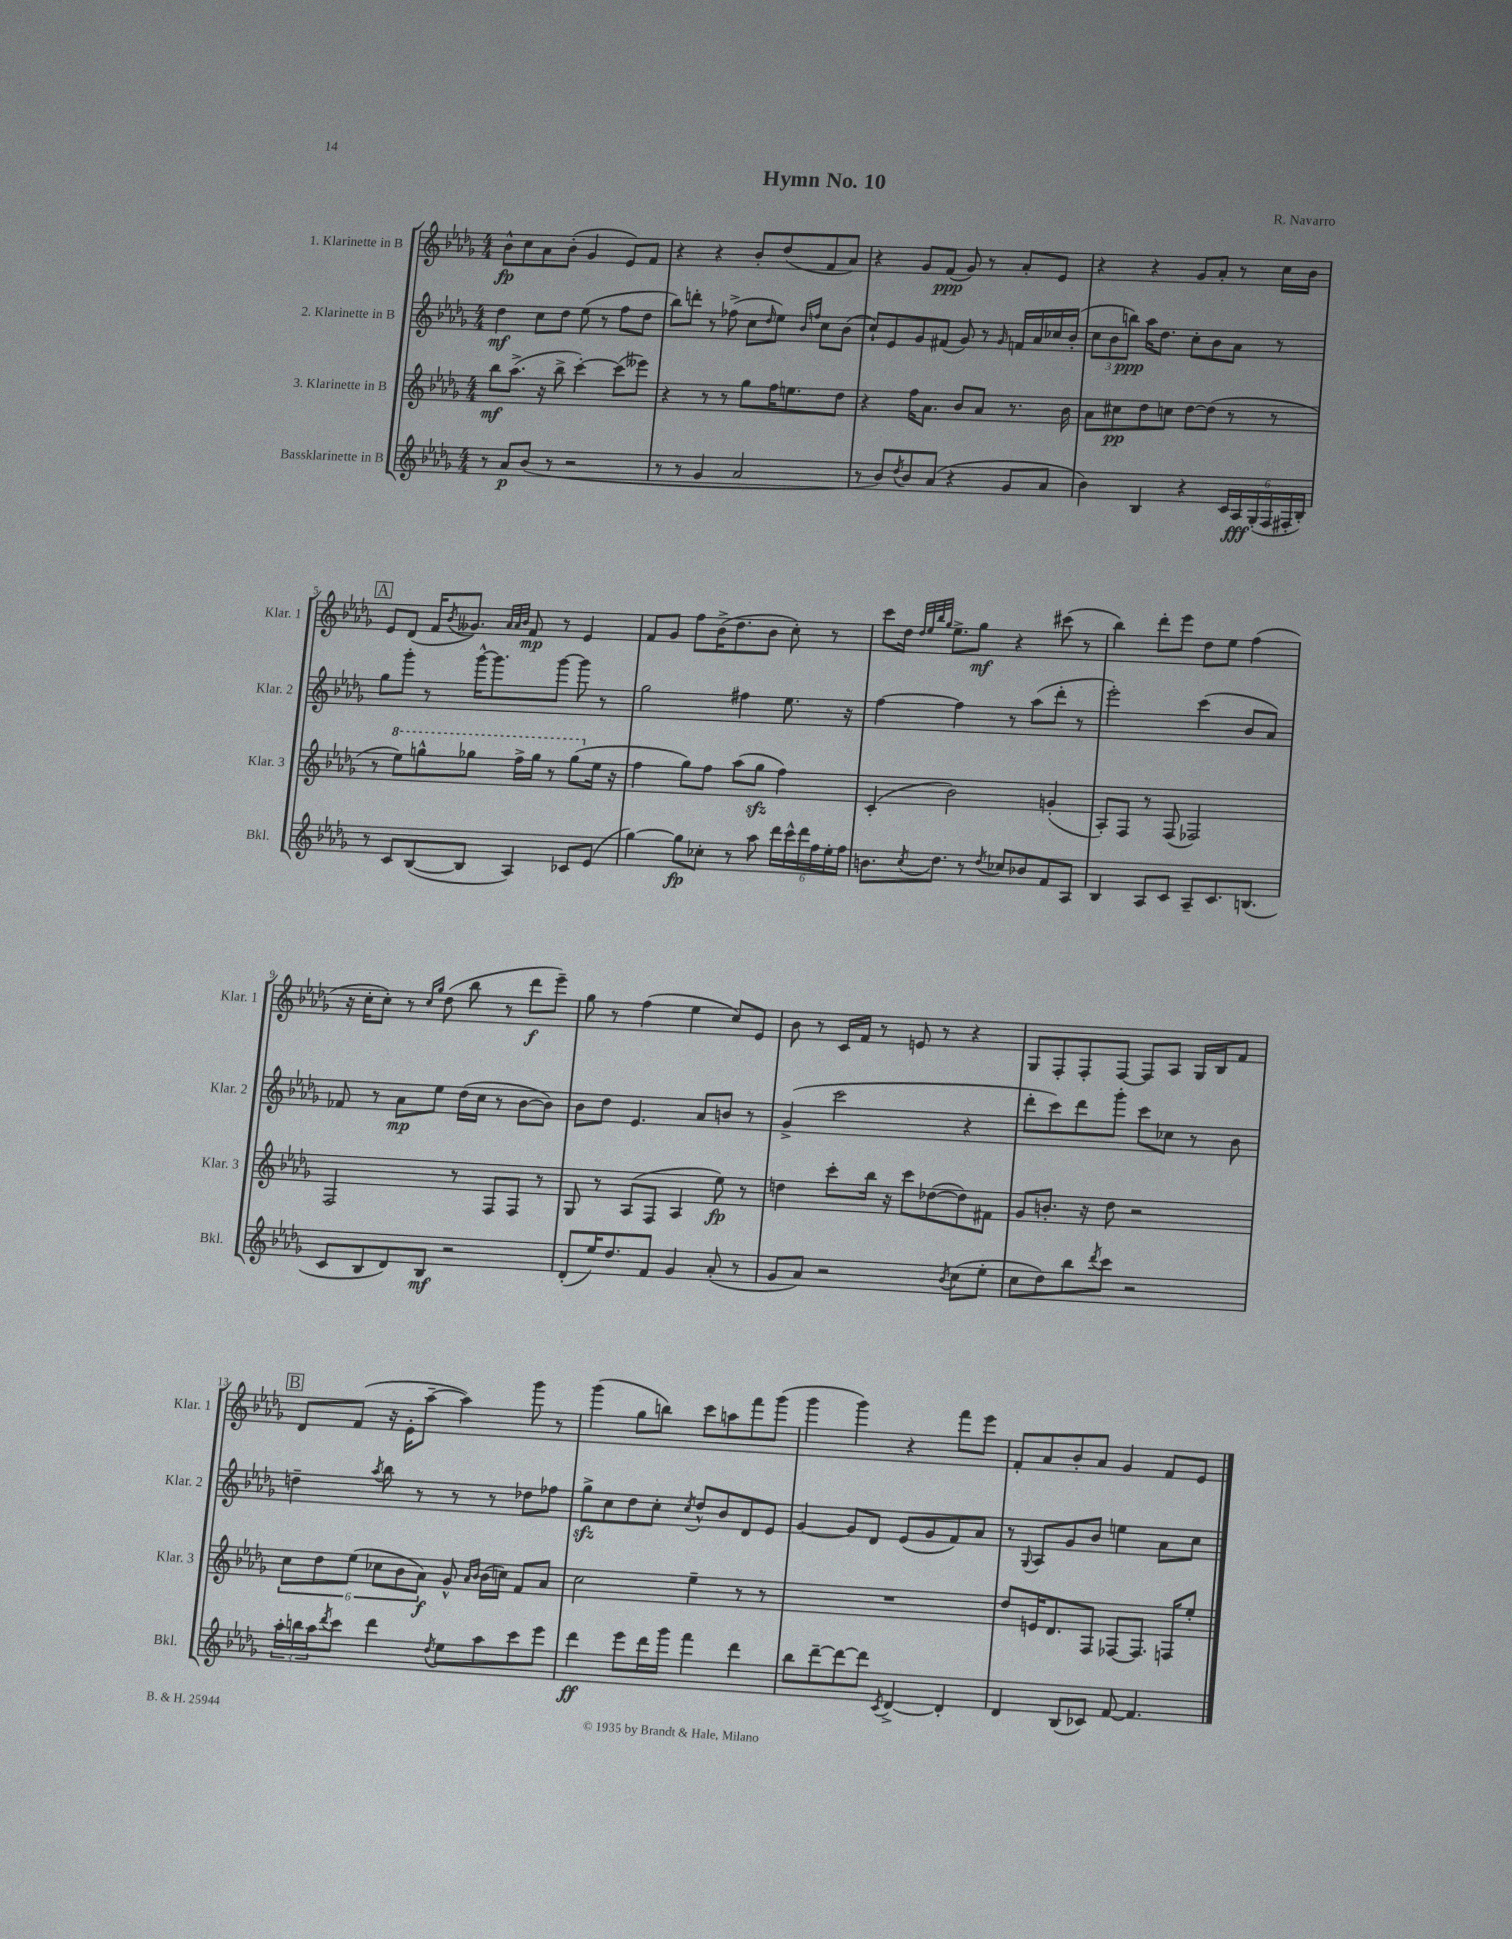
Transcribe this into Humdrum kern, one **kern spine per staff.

**kern	**kern	**kern	**kern
*staff4	*staff3	*staff2	*staff1
*clefG2	*clefG2	*clefG2	*clefG2
*k[b-e-a-d-g-]	*k[b-e-a-d-g-]	*k[b-e-a-d-g-]	*k[b-e-a-d-g-]
*M4/4	*M4/4	*M4/4	*M4/4
8r	8bb-	4dd-	8b-^^
8a-	(8.aa-^	.	8cc
(8b-	.	8cc	8a-
.	16r	.	.
8r	8bb-^	8dd-	(8b-'
2r	[4ccc')	(8ee-	4g-
.	.	8r	.
.	(8ccc]	8ff	8e-)
.	8eee--)	8dd-	8f
=	=	=	=
8r	4r	8bb-)	4r
8r	.	8ddd'	.
4g-	8r	8r	4r
.	8r	(8ff-^	.
2a-	8gg-	8cc	8b-'
.	.	16qqdd-	.
.	16ff	8ee-)	(8dd-
.	8.ee	.	.
.	.	16qqb-	.
.	.	16qqff	.
.	.	8cc	8f
.	8dd-	(8b-	8a-)
=	=	=	=
8r	4r	8cc`)	4r
8b-)	.	8e-	.
8qdd-	.	.	.
8b-	16ff	8g-	8g-
.	8.a-	.	.
(8a-	.	(8f#	(8f
4r	8b-	8g-)	8g-)
.	8a-	8r	8r
.	.	16qqg-	.
8g-	8.r	16f	8a-'
.	.	16a-	.
8a-	.	16cc-	8e-
.	16b-	(16b-'	.
=	=	=	=
4b-)	8a-	12cc	4r
.	.	12b-	.
.	8cc#	.	.
.	.	12bb)	.
4B-	8dd-	16aa-	4r
.	.	8.dd-	.
.	8cc	.	.
4r	[8dd-	8cc'	8g-
.	(8dd-]	8b-	8a-'
24c	8r	8a-	8r
24A-	.	.	.
(24G-'	.	.	.
24F	8r	8r	16cc
24F#'	.	.	.
.	.	.	16b-
24B-')	.	.	.
=	=	=	=
8r	8r	8gg-	8e-
8c	8eee-)	8ggg-'	(8d-
([8B-	8ggg^^	8r	16f
.	.	.	8qb-
.	.	.	8.g--)
8B-]	8ggg-	[16ggg-^^	.
.	.	8.ggg-]	.
.	.	.	32qqa-
.	.	.	32qqa-
.	.	.	32qqb-
4A-)	16fff^	.	8f
.	16ggg-	.	.
.	8r	[8ggg-	8r
8c-	(8ggg-	8ggg-]	4e-
(8e-	16ee-	8r	.
.	16r	.	.
=	=	=	=
[4gg-)	4ff	2gg-	8f
.	.	.	8g-
8gg-]	8gg-)	.	8ff
8cc-'	8ff	.	(16b-^
.	.	.	8.dd-
8r	(8aa-	4ff#	.
8aa-	8gg-	.	8b-
24ddd-	4ff)	8.ee-	8cc')
24ccc^^	.	.	.
24ddd-	.	.	.
24ff	.	.	8r
24ee-'	.	.	.
.	.	16r	.
24ff	.	.	.
=	=	=	=
8.b	(4c'	[4ff	8ccc
.	.	.	16dd-
.	.	.	32qqdd-
.	.	.	32qqee-
.	.	.	32qqbb-
8qcc	.	.	32qqgg-
8.dd-	.	.	8.ee-^
.	2b-)	4ff]	.
8r	.	.	8gg-
8qdd-	.	.	.
8cc-	.	8r	4r
8b-	.	(8aa-	.
8f	(4g'	8ddd-'	(8ccc#
8A-	.	8r	8r
=	=	=	=
4B-	8A-')	2eee-')	4bb-)
.	8F	.	.
8A-	8r	.	8ddd-'
8c	(8F	.	8eee-
8A-~	2F-)	(4ccc	8dd-
8.c	.	.	8ee-
.	.	8b-	(4ff
(8.B	.	.	.
.	.	8a-)	.
=	=	=	=
8c	2F	8f-	16r
.	.	.	16cc'
8B-	.	8r	8cc')
8d-)	.	8a-	8r
.	.	.	16qqcc
.	.	.	16qqgg-
8B-	.	8ee-	(8dd-
2r	8r	(16dd-	8bb-
.	.	16cc	.
.	8F	8r	8r
.	8F	[8b-	8ddd-
.	8r	8b-])	8eee-~)
=	=	=	=
(8d-'	8G-	8b-	8gg-
16ee-)	8r	8dd-	8r
8.dd-	.	.	.
.	(8A-	4.e-	(4ff
8f	8F	.	.
4g-	4A-	.	4ee-
.	.	8a-	.
(8a-'	8ee-)	8b	8cc)
8r	8r	8r	8e-
=	=	=	=
8g-	4dd	(4g-^	8b-
8a-)	.	.	8r
2r	8ccc'	2ccc	16c
.	.	.	16f
.	16bb-	.	8r
.	16r	.	.
.	8ccc	.	8e
.	([8dd-	.	8r
8qb-	.	.	.
(8cc	8dd-])	4r	4r
8ee-'	8f#	.	.
=	=	=	=
8cc	8g-	8ddd-'	8G-
8dd-)	8.b'	8ccc)	8F'
8bb-	.	8ddd-	8F'
.	16r	.	.
8qddd-	.	.	.
8ccc	8dd-	8ggg-'	[8F
2r	2r	8ccc	8F]
.	.	8cc-	8A-
.	.	8r	16G-
.	.	.	16B-
.	.	8b-	8f
=	=	=	=
24aa-'	12cc	4dd~	8d-
24bb	.	.	.
24aa-	12dd-	.	.
8qddd-	.	.	.
8ccc	.	.	(8f
.	(12ee-	.	.
.	.	8qaa-	.
4ddd-	12cc-	8bb-	16r
.	.	.	16e-'
.	12b-	.	.
.	.	8r	[8aa-~
.	12a-)	.	.
8qdd-	.	.	.
8ee-	8g-^^	8r	4aa-])
.	16qqa-	.	.
.	16qqb-	.	.
8aa-	(16b-	8r	.
.	16cc)	.	.
8ccc	8f	8dd-	8ggg-
8eee-	8a-	8ff-	8r
=	=	=	=
4ddd-	2cc	8gg-^	(4ggg-
.	.	8cc	.
8eee-	.	8dd-	8gg-
16ddd-	.	8cc'	8bb)
16ggg-	.	.	.
.	.	8qcc	.
4fff	4ee-~	8dd-^^	8ccc
.	.	8b-	8aa
4ddd-	8r	8d-	8fff
.	8r	8e-	(8ggg-
=	=	=	=
8bb-	1r	[4g-	4ggg-
[8ddd-~	.	.	.
8ddd-_	.	8g-]	4ggg-)
8ddd-]	.	8d-	.
8qc	.	.	.
[4d-^	.	(8e-	4r
.	.	8g-	.
4d-']	.	8f)	8fff
.	.	8a-	8eee-
=	=	=	=
4d-	8dd-	8r	8f'
.	.	8qqG-	.
.	16e	8A-	8a-
.	8.d-	.	.
(8B-	.	8g-	8b-'
8c-)	8F	8b-	8a-
[8f	[8F-	4ee	4g-
4.f]	8.F-]	.	.
.	.	8a-	8f
.	16F	.	.
.	8ee-'	8cc	8e-
==	==	==	==
*-	*-	*-	*-
